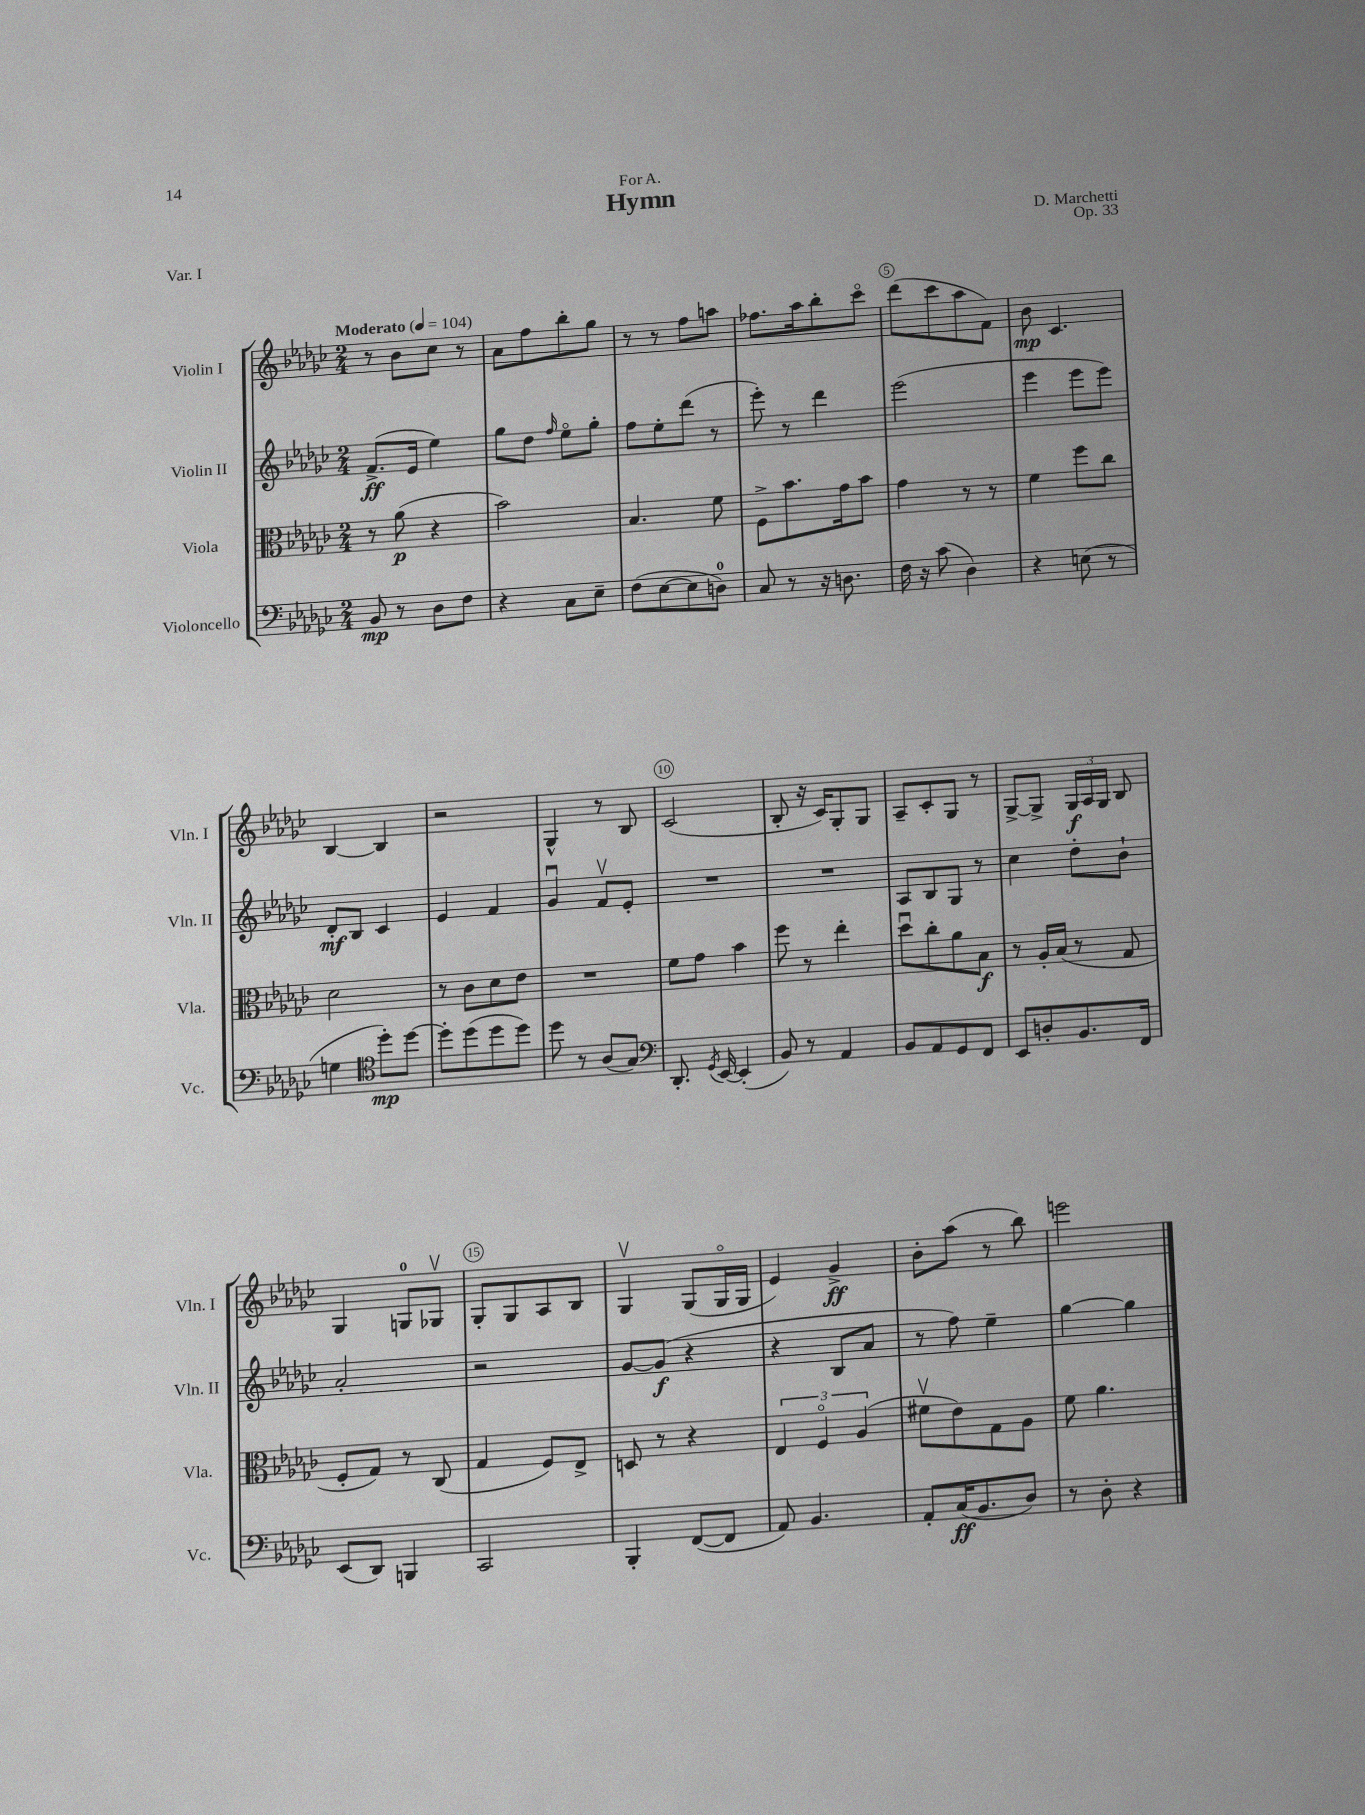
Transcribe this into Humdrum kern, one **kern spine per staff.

**kern	**dynam	**kern	**dynam	**kern	**dynam	**kern	**dynam
*part4	*part4	*part3	*part3	*part2	*part2	*part1	*part1
*staff4	*staff4	*staff3	*staff3	*staff2	*staff2	*staff1	*staff1
*I"Violoncello	*	*I"Viola	*	*I"Violin II	*	*I"Violin I	*
*I'Vc.	*	*I'Vla.	*	*I'Vln. II	*	*I'Vln. I	*
*clefF4	*	*clefC3	*	*clefG2	*	*clefG2	*
*k[b-e-a-d-g-c-]	*	*k[b-e-a-d-g-c-]	*	*k[b-e-a-d-g-c-]	*	*k[b-e-a-d-g-c-]	*
*M2/4	*	*M2/4	*	*M2/4	*	*M2/4	*
*MM104	*	*MM104	*	*MM104	*	*MM104	*
=1	=1	=1	=1	=1	=1	=1	=1
!	!	!	!	!	!	!LO:TX:a:B:t=Moderato	!
8BB-/	mp	8r	.	(8.f^/L	ff	8r	.
8r	.	(8a-\	p	.	.	8b-\L	.
.	.	.	.	16e-/Jk	.	.	.
8D-\L	.	4r	.	4ee-\)	.	8cc-\J	.
8F\J	.	.	.	.	.	8r	.
=2	=2	=2	=2	=2	=2	=2	=2
4r	.	2b-\)	.	8gg-\L	.	8a-\L	.
.	.	.	.	8dd-\J	.	8ff\	.
.	.	.	.	16qqff/	.	.	.
8C-\L	.	.	.	8ee-\L	.	8bb-'\	.
8E-~\J	.	.	.	8gg-'\J	.	8gg-\J	.
=3	=3	=3	=3	=3	=3	=3	=3
(8F\L	.	4.B-/	.	8ff\L	.	8r	.
[8E-\	.	.	.	8ee-'\	.	8r	.
8E-\]	.	.	.	(8ddd-\J	.	8ff\L	.
8Dn\J)	.	8f\	.	8r	.	8aan\J	.
=4	=4	=4	=4	=4	=4	=4	=4
8C-/	.	8F^\L	.	8eee-'\)	.	8.ff-X\L	.
8r	.	8.b-\	.	8r	.	.	.
.	.	.	.	.	.	16aa-\k	.
16r	.	.	.	4ddd-\	.	8bb-'\	.
8.Dn\	.	16g-\k	.	.	.	.	.
.	.	8b-\J	.	.	.	8ccc-\J	.
=5	=5	=5	=5	=5	=5	=5	=5
16F\	.	4g-\	.	(2eee-\	.	(8ddd-\L	.
16r	.	.	.	.	.	.	.
(8c-\	.	.	.	.	.	8ccc-\	.
4D-\)	.	8r	.	.	.	8aa-\	.
.	.	8r	.	.	.	8f\J)	.
=6	=6	=6	=6	=6	=6	=6	=6
4r	.	4f\	.	4eee-\	.	8b-\	mp
.	.	.	.	.	.	4.c-/	.
(8En\	.	8ff\L	.	8eee-\L	.	.	.
8r	.	8cc-\J	.	8eee-\J)	.	.	.
!!LO:LB:g=z
=7	=7	=7	=7	=7	=7	=7	=7
4Gn\	.	2d-\	.	8d-'/L	mf	[4B-/	.
.	.	.	.	8B-/J	.	.	.
*clefC4	*	*	*	*	*	*	*
8dd-'\L)	mp	.	.	4c-/	.	4B-/]	.
[8dd-\J	.	.	.	.	.	.	.
=8	=8	=8	=8	=8	=8	=8	=8
8dd-'\L]	.	8r	.	4e-/	.	2r	.
(8dd-\	.	8c-\L	.	.	.	.	.
8dd-\	.	8d-\	.	4f/	.	.	.
8dd-\J)	.	8e-\J	.	.	.	.	.
=9	=9	=9	=9	=9	=9	=9	=9
8dd-\	.	2r	.	4g-u/	.	4G-^^/	.
8r	.	.	.	.	.	.	.
(8A-/L	.	.	.	8fv/L	.	8r	.
8G-/J)	.	.	.	8e-'/J	.	8B-/	.
=10	=10	=10	=10	=10	=10	=10	=10
*clefF4	*	*	*	*	*	*	*
8.DD-'/	.	8f\L	.	2r	.	(2c-/	.
.	.	8g-\J	.	.	.	.	.
8qGG-/	.	.	.	.	.	.	.
[16EE-/	.	.	.	.	.	.	.
(4EE-'/]	.	4b-\	.	.	.	.	.
=11	=11	=11	=11	=11	=11	=11	=11
8BB-/)	.	8ff\	.	2r	.	8B-'/	.
8r	.	8r	.	.	.	16r	.
.	.	.	.	.	.	16c-/KL)	.
4AA-/	.	4ee-'\	.	.	.	8G-'/	.
.	.	.	.	.	.	8G-/J	.
=12	=12	=12	=12	=12	=12	=12	=12
8BB-/L	.	8dd-u\L	.	8A-/L	.	8A-~/L	.
8AA-/	.	8cc-'\	.	8B-/	.	8c-'/	.
8GG-/	.	8a-\	.	8G-/J	.	8G-/J	.
8FF/J	.	8B-\J	f	8r	.	8r	.
=13	=13	=13	=13	=13	=13	=13	=13
8EE-/L	.	8r	.	4cc-\	.	[8G-^/L	.
8Dn'/	.	16A-'/LL	.	.	.	8G-^/J]	.
.	.	(16B-/JJ	.	.	.	.	.
8.BB-/	.	8r	.	8dd-'\L	.	24G-/LL	f
.	.	.	.	.	.	24A-/	.
.	.	.	.	.	.	24G-/JJ	.
.	.	8G-/	.	8b-`\J	.	8B-/	.
16FF/Jk	.	.	.	.	.	.	.
!!LO:LB:g=z
=14	=14	=14	=14	=14	=14	=14	=14
(8EE-/L	.	8F'/L	.	2a-'/	.	4G-/	.
8DD-/J)	.	8G-/J)	.	.	.	.	.
4BBBn/	.	8r	.	.	.	8Gn/L	.
.	.	(8C-/	.	.	.	8G-Xv/J	.
=15	=15	=15	=15	=15	=15	=15	=15
2CC-/	.	4G-/	.	2r	.	8G-'/L	.
.	.	.	.	.	.	8G-/	.
.	.	8F/L)	.	.	.	8A-/	.
.	.	8E-^/J	.	.	.	8B-/J	.
=16	=16	=16	=16	=16	=16	=16	=16
4BBB-'/	.	8Dn/	.	[8g-/L	.	4G-v/	.
.	.	8r	.	(8g-/J]	f	.	.
([8FF/L	.	4r	.	4r	.	(8G-/L	.
8FF/J]	.	.	.	.	.	16G-/L	.
.	.	.	.	.	.	16G-/JJ	.
=17	=17	=17	=17	=17	=17	=17	=17
8AA-/)	.	6E-/	.	4r	.	4e-/)	.
4.BB-/	.	.	.	.	.	.	.
.	.	6F/	.	.	.	.	.
.	.	.	.	8B-/L	.	4g-^/	ff
.	.	(6A-/	.	.	.	.	.
.	.	.	.	8a-/J	.	.	.
=18	=18	=18	=18	=18	=18	=18	=18
8AA-'/L	.	8f#Xv\L	.	8r	.	8b-'\L	.
(16C-/K	ff	8e-\)	.	8ff\)	.	(8aa-\J	.
8.BB-/	.	.	.	.	.	.	.
.	.	8G-\	.	4ee-~\	.	8r	.
8D-/J)	.	8A-\J	.	.	.	8bb-\)	.
=19	=19	=19	=19	=19	=19	=19	=19
8r	.	8f\	.	[4gg-\	.	2eeen\	.
8D-'\	.	4.a-\	.	.	.	.	.
4r	.	.	.	4gg-\]	.	.	.
==	==	==	==	==	==	==	==
*-	*-	*-	*-	*-	*-	*-	*-
